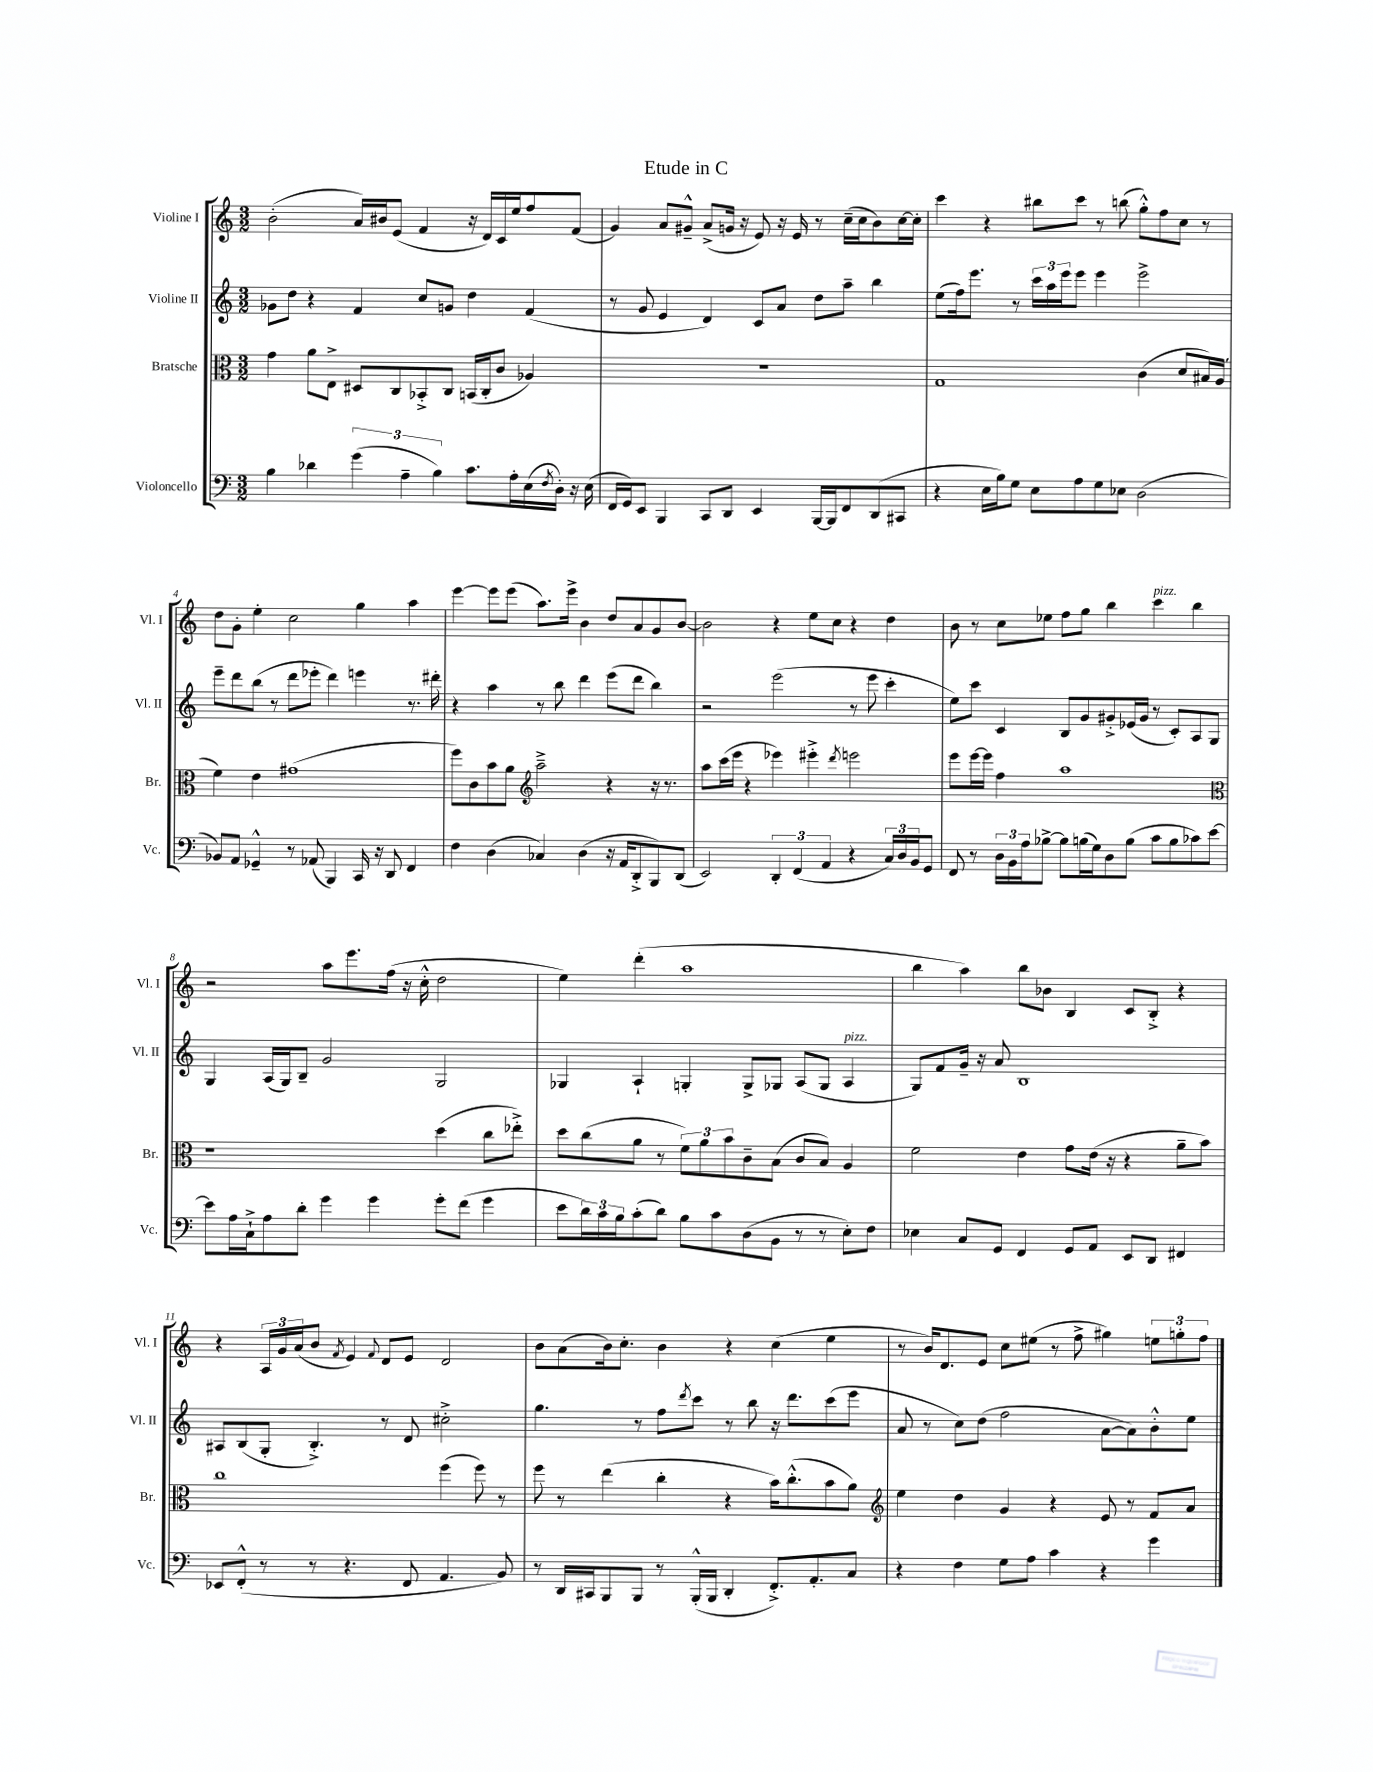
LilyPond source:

\header { title = "Etude in C" }
<<
\new StaffGroup <<
\new Staff = "s0" \with { instrumentName = "Violine I" shortInstrumentName = "Vl. I" } {
    \clef treble \key c \major \numericTimeSignature \time 3/2
    b'2-.( a'16) bis'16 e'8( f'4 r16 d'16) c'16 e''16 f''8 f'8( |
    g'4) a'8 gis'8---^ a'8->( g'16 r16 e'8) r16 e'16 r8 c''16--( c''16 b'8) c''16~ c''16-. |
    c'''4 r4 bis''8 c'''8 r8 b''8( g''8-.-^) f''8 c''8 r8 |
    d''8 g'8-. e''4-. c''2 g''4 a''4 |
    e'''4~ e'''8 e'''8( a''8.) e'''16-> b'4 d''8 a'8 g'8 b'8~ |
    b'2 r4 e''8 c''8 r4 d''4 |
    b'8 r8 c''8 ees''8 f''8 g''8 b''4 c'''4^\markup { \italic "pizz." } b''4 |
    r2 a''8 e'''8. f''16( r16 c''16-.-^ d''2 |
    e''4) d'''4-.( a''1 |
    b''4 a''4) b''8 bes'8 b4 c'8 b8-.-> r4 |
    r4 \tuplet 3/2 { a16 g'16 a'16( } b'8 \acciaccatura { f'8 } e'4) \appoggiatura { f'8 } d'8 e'8 d'2 |
    b'8 a'8( b'16) c''8.-. b'4 r4 c''4( e''4 |
    r8 b'16) d'8. e'8 c''8 eis''8( r8 f''8-> gis''4) \tuplet 3/2 { e''8 g''8-. f''8 } \bar "|." |
}
\new Staff = "s1" \with { instrumentName = "Violine II" shortInstrumentName = "Vl. II" } {
    \clef treble \key c \major \numericTimeSignature \time 3/2
    ges'8 d''8 r4 f'4 c''8 g'8 d''4 f'4( |
    r8 g'8 e'4 d'4) c'8 a'8 d''8 a''8-- b''4 |
    e''8( f''16) e'''8. r8 \tuplet 3/2 { c'''16 a''16 e'''16 } e'''8 e'''4 e'''2-> |
    e'''8-- d'''8 b''8( r8 d'''8 ees'''8-. d'''4) e'''4 r8. dis'''16-. |
    r4 a''4 r8 b''8 d'''4 e'''8( d'''8 b''4) |
    r2 e'''2( r8 e'''8 c'''4-. |
    e''8) c'''8 c'4 b8 g'8 gis'8-.-> ees'16( gis'16 r8 c'8-.) a8 g8 |
    g4 a16( g16) b8-- g'2 g2 |
    ges4 a4-! g4-. g8-> ges8 a8( ges8 a4^\markup { \italic "pizz." } |
    g8) f'8 g'16-- r16 a'8 b1 |
    ais8 b8( g8-. b4.-.->) r8 d'8 cis''2-.-> |
    g''4. r8 f''8 \acciaccatura { d'''8 } c'''8 r8 b''8 r16 d'''8. c'''8( e'''8 |
    a'8 r8 c''8) d''8( f''2 a'8~ a'8) b'8-.-^ e''8 \bar "|." |
}
\new Staff = "s2" \with { instrumentName = "Bratsche" shortInstrumentName = "Br." } {
    \clef alto \key c \major \numericTimeSignature \time 3/2
    g'4 a'8 e8-> dis8 c8 bes,8-.-> c8 b,16( c16-. c'8 aes4) |
    R1. |
    g1 c'4( d'8 bis16) a16( |
    f'4) e'4 gis'1( |
    f''8) c'8 b'8 a'8 \clef treble a''2---> r4 r16 r8. |
    a''8 c'''16( e'''16 r4 ees'''4) eis'''4-.-> \acciaccatura { d'''8 } e'''2 |
    e'''8 e'''16~ e'''16 f''4 a''1 |
    \clef alto r1 d''4( c''8 ees''8-.->) |
    d''8 c''8( a'8 r8 \tuplet 3/2 { f'8) a'8 b'8 } c'8-- b8( c'8 b8) a4 |
    f'2 e'4 g'8 e'16( r16 r4 a'8-- b'8) |
    c''1 f''4( f''8) r8 |
    f''8 r8 e''4( c''4-. r4 b'16) c''8.-.-^( b'8 a'8) |
    \clef treble e''4 d''4 g'4 r4 e'8 r8 f'8 a'8 \bar "|." |
}
\new Staff = "s3" \with { instrumentName = "Violoncello" shortInstrumentName = "Vc." } {
    \clef bass \key c \major \numericTimeSignature \time 3/2
    b4 des'4 \tuplet 3/2 { g'4( a4-- b4) } c'8. a16-. e16( \acciaccatura { f8 } d16-.) r16 e16( |
    f,16 g,16) e,8 b,,4 c,8 d,8 e,4 b,,16~ b,,16 f,8 d,8( cis,8 |
    r4 e16 b16) g8 e8 a8 g8 ees8 d2( |
    bes,8) a,8 ges,4---^ r8 aes,8( b,,4) c,16 r16 d,8 f,4 |
    f4 d4( ces4) d4( r16 a,16 d,8-.-> b,,8) d,8( |
    e,2) \tuplet 3/2 { d,4-. f,4( a,4 } r4 \tuplet 3/2 { c16) d16 b,16 } g,8 |
    f,8 r8 \tuplet 3/2 { d16 b,16 a16 } bes8~-> bes8 b16( g16) d8 b8( c'8 b8 ces'8) e'8~ |
    e'8 a16 c16-!-> a8 d'8-. g'4 g'4 g'8-. f'8( g'4 |
    e'8 \tuplet 3/2 { d'16) c'16 b16 } c'8-.( d'8) b8 c'8 d8( b,8 r8 r8 e8-.) f8 |
    ees4 c8 g,8 f,4 g,8 a,8 e,8 d,8 fis,4 |
    ees,8 f,8-.-^( r8 r8 r4. f,8 a,4. b,8) |
    r8 d,16 cis,16 b,,8 b,,8 r8 b,,16-.-^( b,,16 d,4-. f,8.-.->) a,8.-. c8 |
    r4 f4 g8 a8 c'4 r4 g'4 \bar "|." |
}
>>
>>
